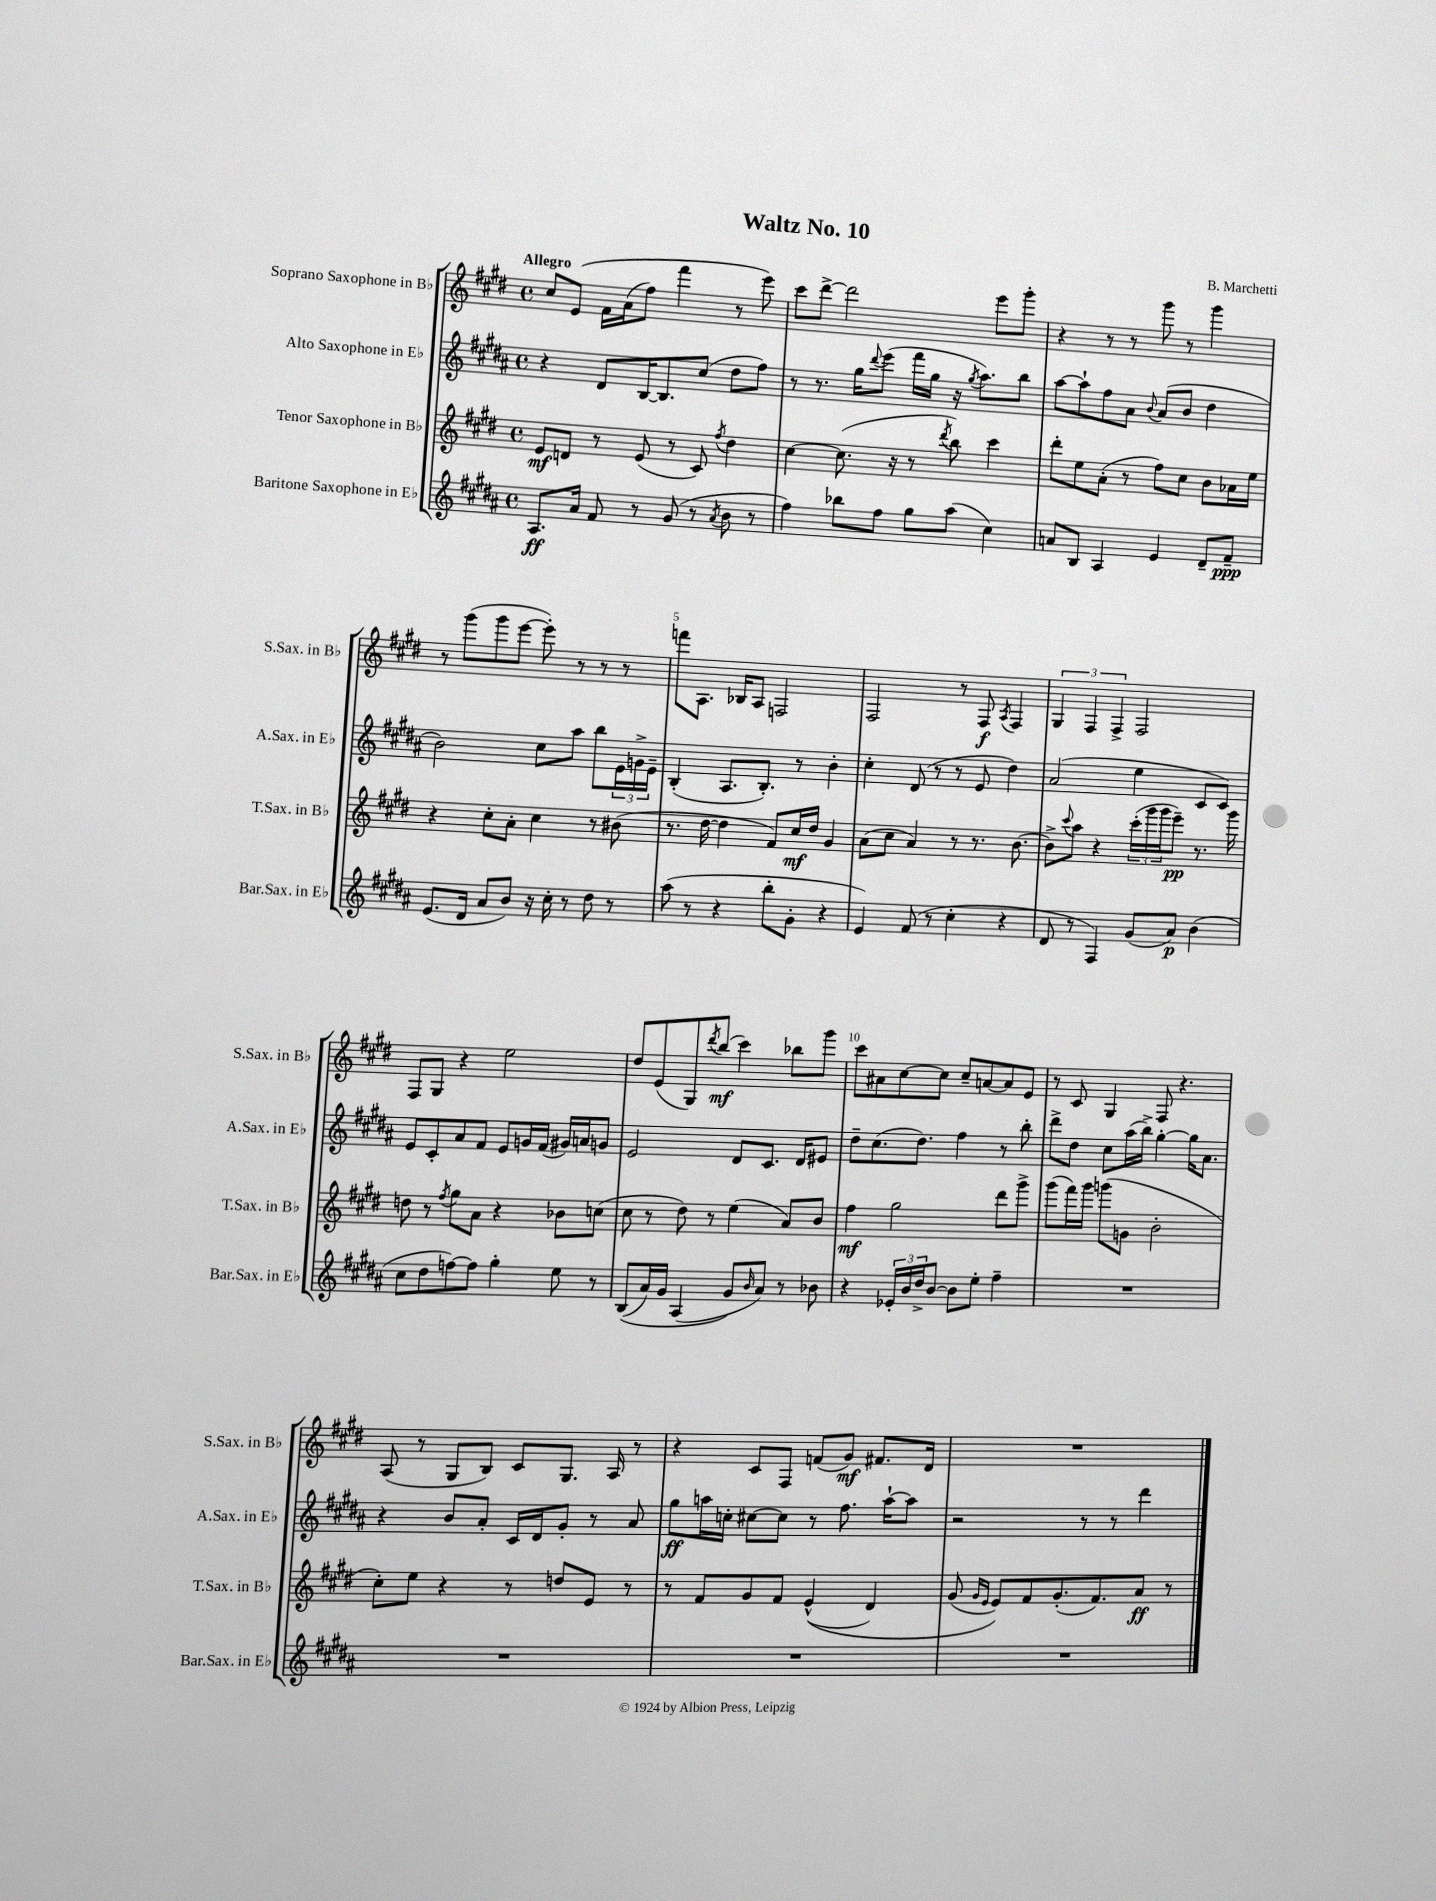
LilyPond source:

\header { title = "Waltz No. 10" composer = "B. Marchetti" }
<<
\new StaffGroup <<
\new Staff = "s0" \with { instrumentName = "Soprano Saxophone in Bb" shortInstrumentName = "S.Sax. in Bb" } {
    \clef treble \key e \major \defaultTimeSignature \time 4/4 \tempo "Allegro"
    cis''8 e'8\( fis'16 a'16( fis''8) fis'''4 r8 e'''8\) |
    cis'''8 dis'''8~-> dis'''2 e'''8 gis'''8-. |
    r4 r8 r8 gis'''8 r8 gis'''4 |
    r8 gis'''8( gis'''8 e'''8~ e'''8-.) r8 r8 r8 |
    f'''8 a8. bes16 a8 f2 |
    fis2 r8 fis8\f \acciaccatura { a8 } fis4 |
    \tuplet 3/2 { gis4 fis4 fis4-> } fis2 |
    fis8 gis8 r4 e''2 |
    dis''8 e'8( gis8) \acciaccatura { dis'''8 } b''8\mf( cis'''4) bes''8 gis'''8 |
    cis'''8 ais'8 cis''8~ cis''8 cis''8-- a'8~ a'8 e'8 |
    r8 cis'8 gis4 fis8 r4. |
    a8( r8 gis8 b8) cis'8 gis8. a16 r8 |
    r4 cis'8 fis8 f'8( gis'8\mf) fis'8. dis'16 |
    R1 \bar "|." |
}
\new Staff = "s1" \with { instrumentName = "Alto Saxophone in Eb" shortInstrumentName = "A.Sax. in Eb" } {
    \clef treble \key b \major \defaultTimeSignature \time 4/4
    r4 dis'8 b16~ b8. cis''8( dis''8 fis''8) |
    r8 r8. gis''16 \appoggiatura { dis'''8 } e'''8( fis'''16 gis''16 r16 \acciaccatura { gis''8 } ais''8.) b''8 |
    ais''8~ ais''8-! fis''8 ais'8 \appoggiatura { b'8 } ais'8( b'8 dis''4 |
    b'2) cis''8 ais''8 b''8 \tuplet 3/2 { e'16 g'16-> e'16-- } |
    b4-.( ais8. b8.-.) r8 b'4-. |
    cis''4-. dis'8( r8 r8 e'8 dis''4) |
    ais'2( e''4 cis'8 cis'8) |
    e'8 cis'8-. ais'8 fis'8 e'8 g'16 fis'16( gis'16) a'16 g'8 |
    e'2 dis'8 cis'8. dis'16 eis'8 |
    dis''8-- cis''8.( dis''8.) fis''4 r8 b''8-. |
    dis'''8-> dis''8 cis''8 ais''16( b''16->) gis''4~-. gis''16 ais'8. |
    r4 b'8 ais'8-. cis'16 dis'16 gis'8-. r8 ais'8 |
    gis''8\ff a''16 c''16-. cis''8~ cis''8 r8 fis''8. a''16~-! a''8 |
    r2 r8 r8 dis'''4 \bar "|." |
}
\new Staff = "s2" \with { instrumentName = "Tenor Saxophone in Bb" shortInstrumentName = "T.Sax. in Bb" } {
    \clef treble \key e \major \defaultTimeSignature \time 4/4
    e'8\mf d'8 r8 e'8( r8 cis'8) \acciaccatura { fis''8 } dis''4 |
    cis''4~ cis''8.( r16 r8 \acciaccatura { dis'''8 } b''8) cis'''4 |
    dis'''8-. e''8 a'8-.( r8 fis''8) cis''8 b'8 aes'16 e''16 |
    r4 cis''8-. a'8-. cis''4 r8 bis'8( |
    r8. dis''16~ dis''4 fis'8) cis''16\mf dis''16 gis'4 |
    a'8( cis''8 a'4) r8 r8. b'8.~ |
    b'8-> \appoggiatura { cis'''8 } a''8 r4 \tuplet 3/2 { cis'''16-.( gis'''16 gis'''16 } e'''8--\pp) r8. gis'''16 |
    d''8 r8 \acciaccatura { fis''8 } gis''8 a'8 r4 bes'8 c''8( |
    cis''8 r8 dis''8) r8 e''4( a'8) b'8 |
    fis''4\mf gis''2 dis'''8 gis'''8-> |
    gis'''8( fis'''16) gis'''16 g'''8( g'8 b'2-. |
    cis''8-.) e''8 r4 r8 d''8 e'8 r8 |
    r8 fis'8 gis'8 fis'8 e'4-^(\( dis'4) |
    gis'8( \grace { gis'16 e'16 } e'8)\) fis'8 gis'8.-.( fis'8.) a'8\ff r8 \bar "|." |
}
\new Staff = "s3" \with { instrumentName = "Baritone Saxophone in Eb" shortInstrumentName = "Bar.Sax. in Eb" } {
    \clef treble \key b \major \defaultTimeSignature \time 4/4
    ais8.\ff ais'16 fis'8 r8 gis'8( r8 \acciaccatura { ais'8 } b'8 r8 |
    fis''4) bes''8 fis''8 gis''8 ais''8( cis''4) |
    a'8 b8 ais4 e'4 dis'8-- fis'8--\ppp |
    e'8.( dis'16 ais'8 b'8) r16 cis''16-. r8 dis''8 r8 |
    ais''8( r8 r4 b''8-. gis'8-. r4 |
    e'4) fis'8( r8 cis''4-. r4 |
    dis'8 r8 fis4) gis'8( ais'8\p) b'4( |
    cis''8 dis''8 f''8~) f''8 gis''4-. e''8 r8 |
    b8(\( ais'16) gis'16 ais4( gis'8\) \grace { b'16 } ais'8) r8 bes'8 |
    r4 \tuplet 3/2 { ees'16-. b'16 dis''16-> } b'8~ b'8 e''8-. fis''4-- |
    R1 |
    R1 |
    R1 |
    R1 \bar "|." |
}
>>
>>
\layout { \context { \Score \override BarNumber.break-visibility = ##(#f #t #t) barNumberVisibility = #(every-nth-bar-number-visible 5) } }
